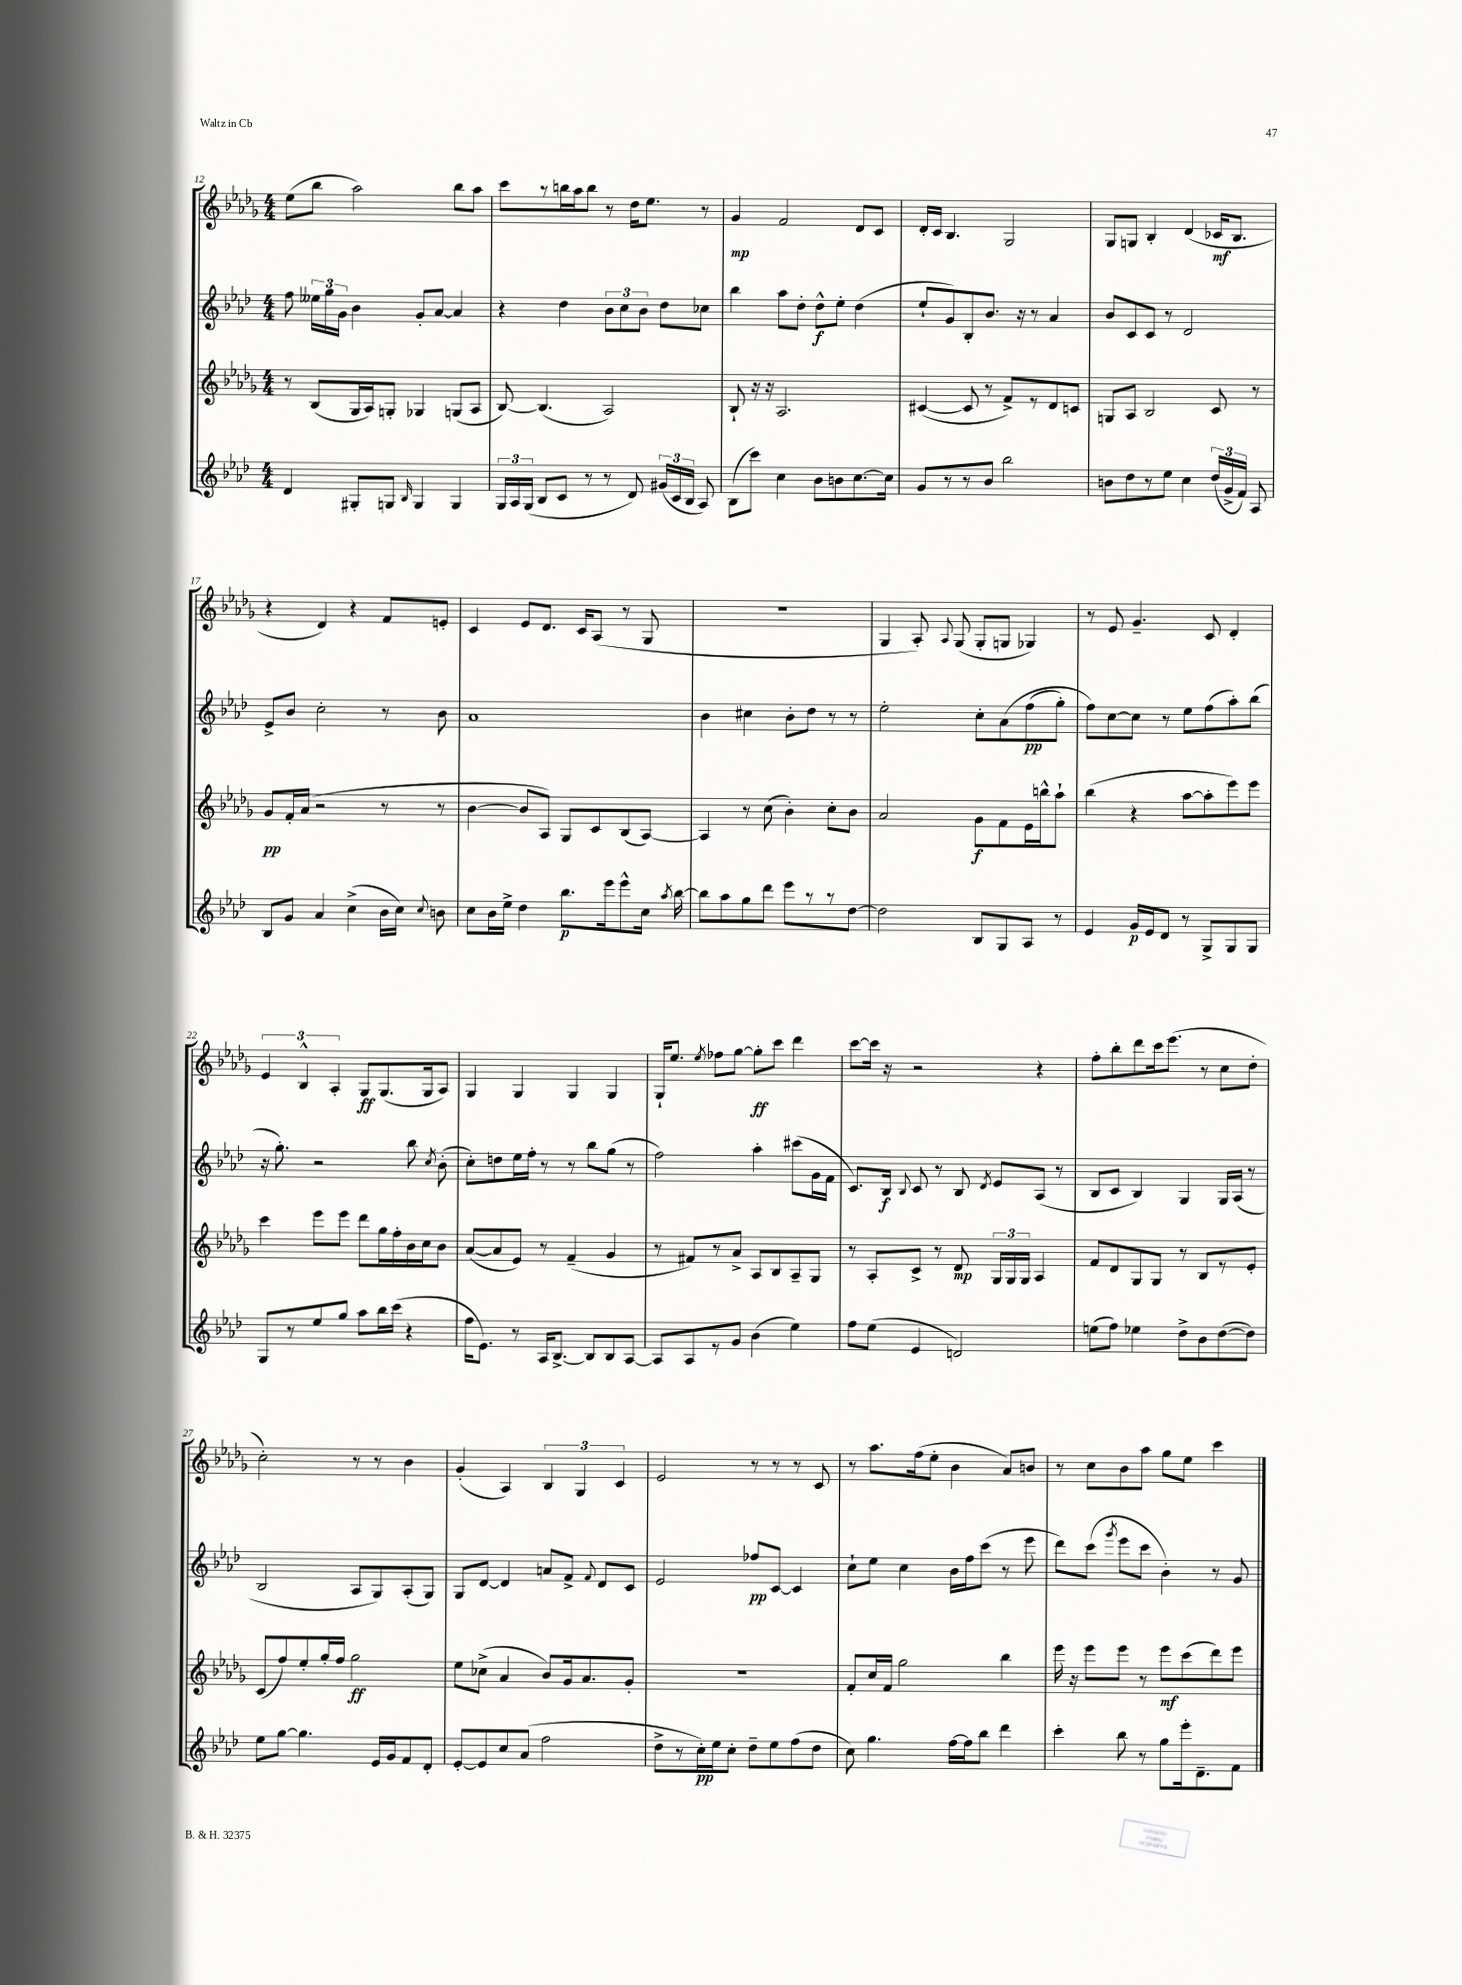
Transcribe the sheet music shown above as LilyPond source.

<<
\new StaffGroup <<
\new Staff = "s0" {
    \clef treble \key des \major \numericTimeSignature \time 4/4
    \autoBeamOff ees''8[( bes''8] aes''2) bes''8[ aes''8] |
    c'''8[ r8 b''16 aes''16 b''8] r8 des''16[ ees''8.] r8 |
    ges'4\mp f'2 des'8[ c'8] |
    des'16[-. c'16] bes4. ges2 |
    ges8[ g8] bes4-. des'4( ces'16[\mf bes8.] |
    r4 des'4) r4 f'8[ e'8]-. |
    c'4 ees'8[ des'8.] c'16[ aes8]( r8 ges8 |
    r1 |
    ges4 aes8-.) \appoggiatura { aes8 } ges8( ges8[-. g8] ges4) |
    r8 ees'8 ges'4.-- c'8 des'4-. |
    \tuplet 3/2 { ees'4 bes4-^ aes4-. } ges8[\ff ges8.( ges16 aes8]) |
    ges4 ges4 ges4 ges4 |
    ges16[-! ees''8.] \acciaccatura { ees''8 } fes''8[ ges''8]~ ges''8[-.\ff c'''8] des'''4 |
    c'''8[~ c'''16] r16 r2 r4 |
    f''8[-. bes''8-. des'''8 c'''16 ees'''8.]( r8 c''8[ des''8]-. |
    c''2-.) r8 r8 bes'4 |
    ges'4-.( aes4) \tuplet 3/2 { bes4 ges4 c'4 } |
    ees'2 r8 r8 r8 c'8 |
    r8 aes''8.[ f''16( ees''8]-. bes'4 aes'8[) b'8] |
    r8 c''8[ bes'8 aes''8] ges''8[ ees''8] c'''4 \bar "|." |
}
\new Staff = "s1" {
    \clef treble \key aes \major \numericTimeSignature \time 4/4
    \autoBeamOff f''8 \tuplet 3/2 { eeses''16[ g''16 g'16] } bes'4 g'8[-. aes'8]~ aes'4 |
    r4 des''4 \tuplet 3/2 { bes'8[ c''8 bes'8] } des''8[ ces''8] |
    bes''4 aes''8[ des''8]-. des''8[-^\f ees''8]-. des''4( |
    ees''8[-! g'8) bes8-. bes'8.] r16 r8 aes'4 |
    bes'8[ c'8 c'8] r8 des'2 |
    ees'8[-> bes'8] c''2-. r8 bes'8 |
    aes'1 |
    bes'4 cis''4 bes'8[-. des''8] r8 r8 |
    ees''2-. c''8[-. aes'8\( f''8\pp( g''8]-.) |
    f''8[\) c''8~ c''8] r8 ees''8[ f''8( aes''8-.) bes''8]( |
    r16 g''8.-.) r2 bes''8 \acciaccatura { c''8 } bes'8-.( |
    c''8[-.) d''8 ees''16 f''16]-. r8 r8 bes''8[ g''8]( r8 |
    f''2) aes''4-. cis'''8[( g'16 f'16] |
    c'8.[) bes16]\f \appoggiatura { bes8 } c'8 r8 bes8 \acciaccatura { des'8 } ees'8[ aes8]( r8 |
    bes8[ c'8] bes4) g4 g16[ aes16]( r8 |
    bes2 aes8[ g8) aes8-.( g8]) |
    g8[ des'8]~ des'4 a'8[ f'8]-> \appoggiatura { f'8 } des'8[ c'8] |
    ees'2 fes''8[\pp c'8]~ c'4 |
    c''8[-! ees''8] c''4 bes'16[ f''16 c'''8]( r8 ees'''8 |
    des'''8[) c'''8]( \acciaccatura { g'''8 } ees'''8[ c'''8] bes'4-.) r8 g'8 \bar "|." |
}
\new Staff = "s2" {
    \clef treble \key des \major \numericTimeSignature \time 4/4
    \autoBeamOff r8 bes8[( ges16 aes16) g8]-. ges4 g8[( aes8] |
    bes8~) bes4.( aes2) |
    bes8-! r16 r16 aes2. |
    cis'4~( cis'8 r8 f'8[->) r8 des'8 c'8] |
    g8[ aes8] bes2 c'8 r8 |
    ges'8[\pp f'16-. aes'16]( r2 r8 r8 |
    bes'4~ bes'8[ aes8]) ges8[ c'8 bes8( aes8]~) |
    aes4 r8 c''8( bes'4-.) c''8[-. bes'8] |
    aes'2 ges'8[\f f'8 ees'16 b''16-^ aes''8]-! |
    bes''4( r4 aes''8[~ aes''8-. ees'''8) ees'''8] |
    c'''4 ees'''8[ ees'''8] des'''8[ ges''16 f''16-. bes'16 c''16 bes'8] |
    aes'8[~( aes'8 ees'8]) r8 f'4--( ges'4 |
    r8 fis'8[) r8 aes'8]-> aes8[ bes8 aes8-- ges8] |
    r8 aes8[-. c'8]-> r8 des'8\mp \tuplet 3/2 { ges16[ ges16 ges16] } aes4 |
    f'8[ des'8 ges8 ges8] r8 bes8[ r8 ees'8]-. |
    c'8[( f''8) ees''8-. ges''16-. f''16] ges''2\ff |
    ees''8[ ces''8]->( aes'4 bes'8[) ges'16 aes'8. ges'8]-. |
    R1 |
    f'8[-. c''16 f'16] ges''2 bes''4 |
    ees'''16 r16 ees'''8[ ees'''8] r8 ees'''8[\mf c'''8( des'''8) ees'''8] \bar "|." |
}
\new Staff = "s3" {
    \clef treble \key aes \major \numericTimeSignature \time 4/4
    \autoBeamOff des'4 gis8[-. g8] \grace { bes16 } g4 g4 |
    \tuplet 3/2 { g16[ aes16 g16]( } bes8[ c'8] r8 r8 des'8) \tuplet 3/2 { gis'16[( c'16 bes16] } aes8) |
    bes8[( c'''8]) c''4 bes'8[ b'8 c''8.~ c''16] |
    g'8[ r8 r8 bes'8] bes''2 |
    b'8[ des''8 r8 ees''8] c''4 \tuplet 3/2 { des''16[( g'16-> f'16]) } aes8 |
    bes8[ g'8] aes'4 c''4->( bes'16[ c''16]) \appoggiatura { c''8 } b'8 |
    c''8[ bes'16 ees''16]-> des''4 bes''8.[\p ees'''16 ees'''8-^ c''16] \acciaccatura { aes''8 } bes''16~ |
    bes''8[ aes''8 g''8 des'''8] ees'''8[ r8 r8 des''8]~ |
    des''2 bes8[ g8 aes8] r8 |
    ees'4 g'16[\p ees'16 des'8] r8 g8[-> g8 g8] |
    g8[ r8 ees''8 g''8] aes''8[ bes''16 c'''16]( r4 |
    f''16[ ees'8.]) r8 aes16[ bes8.]~-> bes8[ bes8 aes8]~ |
    aes8[ aes8 r8 g'8] bes'4( ees''4) |
    f''8[ ees''8]( ees'4 d'2) |
    e''8[( f''8]) ees''4 des''8[-> bes'8 des''8~( des''8]) |
    ees''8[ g''8]~ g''4. ees'16[ g'16 f'8 des'8]-. |
    ees'8[~-. ees'8 c''8 aes'8]( f''2 |
    des''8[-> r8 c''16-.\pp) ees''16 c''8]-. des''8[-- ees''8 f''8( des''8] |
    c''8) g''4. f''16[~ f''16 bes''8] des'''4 |
    c'''4-. bes''8 r8 g''8[ ees'''16-. des'8.-- f'8] \bar "|." |
}
>>
>>
\layout { \context { \Score currentBarNumber = #12 } }
